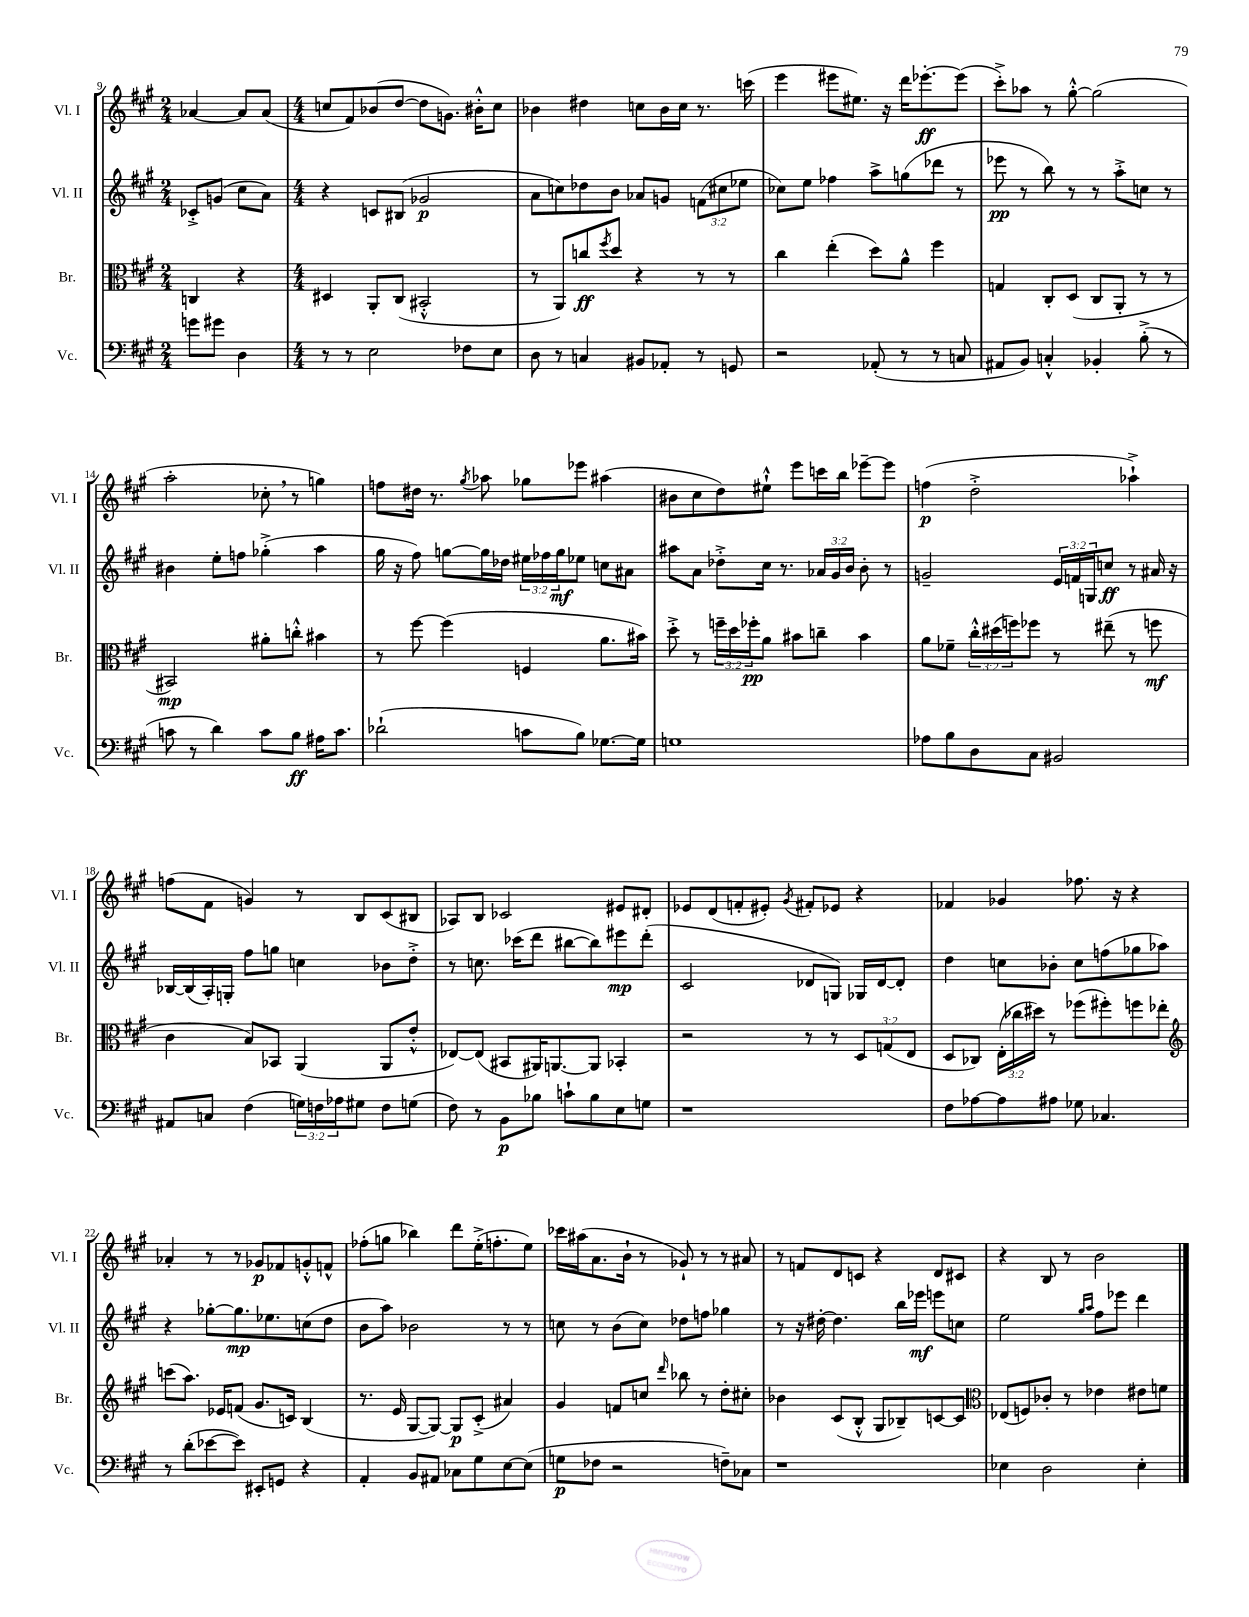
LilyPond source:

<<
\new StaffGroup <<
\new Staff = "s0" \with { instrumentName = "Vl. I" shortInstrumentName = "Vl. I" } {
    \clef treble \key a \major \numericTimeSignature \time 2/4
    aes'4~ aes'8 aes'8( |
    \numericTimeSignature \time 4/4 c''8 fis'8) bes'8( d''8~ d''8 g'8.) bis'16-.-^ c''8 |
    bes'4 dis''4 c''8 bes'16 c''16 r8. c'''16( |
    e'''4 eis'''8 eis''8.) r16 d'''16 ees'''8.~-.\ff ees'''8( |
    cis'''8-.->) aes''8 r8 gis''8~-.-^ gis''2( |
    a''2-. ces''8-. \breathe r8 g''4) |
    f''8 dis''16 r8. \acciaccatura { gis''8 } aes''8 ges''8 ees'''8 ais''4( |
    bis'8 cis''8 d''8) eis''8-!-^ e'''8 c'''16 b''16 ees'''8~-- ees'''8 |
    f''4\p( d''2-.-> aes''4-!->) |
    f''8( fis'8 g'4) r8 b8 cis'8( bis8 |
    aes8) b8 ces'2 eis'8 dis'8-. |
    ees'8 d'8( f'8-. eis'8-.) \acciaccatura { gis'8 } fis'8-. ees'8 r4 |
    fes'4 ges'4 fes''8. r16 r4 |
    aes'4-. r8 r8 ges'8\p fes'8 g'8-.-^ f'8-^ |
    fes''8-.( g''8 bes''4) d'''8 e''16-.->( f''8.-. e''8) |
    ces'''16 ais''16( a'8. b'16-! r8 ges'8-!) r8 r8 ais'8 |
    r8 f'8 d'8 c'8 r4 d'8 cis'8 |
    r4 b8 r8 b'2 \bar "|." |
}
\new Staff = "s1" \with { instrumentName = "Vl. II" shortInstrumentName = "Vl. II" } {
    \clef treble \key a \major \numericTimeSignature \time 2/4 \override Staff.TupletNumber.text = #tuplet-number::calc-fraction-text
    ces'8-.-> g'8( cis''8 a'8) |
    \numericTimeSignature \time 4/4 r4 c'8 bis8( ges'2\p |
    a'8 c''8) des''8 b'8 aes'8 g'8 \tuplet 3/2 { f'8( cis''8 ees''8 } |
    ces''8) e''8 fes''4 a''8-> g''8( des'''8 r8 |
    ees'''8\pp r8 b''8) r8 r8 a''8-.-> c''8 r8 |
    bis'4 e''8-. f''8 ges''4-.->( a''4 |
    gis''16 r16 fis''8) g''8~ g''16 des''16 \tuplet 3/2 { eis''16 fes''16 g''16\mf } ees''8 c''8 ais'8 |
    ais''8 a'8 des''8-.-> cis''16 r8. \tuplet 3/2 { aes'16 gis'16 b'16 } b'8-. r8 |
    g'2-- \tuplet 3/2 { e'16 f'16 g16 } c''8\ff r8 ais'16 r16 |
    bes16~ bes16( a16-.) g16-. fis''8 g''8 c''4 bes'8 d''8-.-> |
    r8 c''8. ces'''16( d'''8 bis''8~ bis''8) eis'''8\mp d'''8-.( |
    cis'2 des'8 g8) ges16 des'16~ des'8-. |
    d''4 c''8 bes'8-. c''8 f''8( ges''8 aes''8) |
    r4 ges''8~-. ges''8.\mp ees''8. c''8( d''8 |
    b'8 a''8) bes'2 r8 r8 |
    c''8 r8 b'8( c''8) des''8 f''8 ges''4 |
    r8 r16 dis''16~-. dis''4. b''16 ees'''16\mf e'''8 c''8 |
    e''2 \grace { gis''16 a''16 } fis''8 ees'''8 d'''4 \bar "|." |
}
\new Staff = "s2" \with { instrumentName = "Br." shortInstrumentName = "Br." } {
    \clef alto \key a \major \numericTimeSignature \time 2/4 \override Staff.TupletNumber.text = #tuplet-number::calc-fraction-text
    c4 r4 |
    \numericTimeSignature \time 4/4 dis4 a,8-. cis8( bis,2-.-^ |
    r8 a,8) c''8\ff \acciaccatura { fis''8 } d''8 r4 r8 r8 |
    cis''4 e''4-.( d''8) a'8-^ fis''4 |
    g4 cis8-. d8( cis8 a,8-. r8 r8 |
    bis,2\mp) ais'8-. c''8-.-^ bis'4 |
    r8 fis''8~ fis''4( f4 a'8. bis'16) |
    d''8-.-> r8 \tuplet 3/2 { f''16-- d''16 fes''16-.\pp } a'8 bis'8 c''8-- bis'4 |
    a'8 fes'8-- \tuplet 3/2 { cis''16-.-^ dis''16( f''16) } fes''8 r8 eis''8--( r8 f''8\mf |
    cis'4 b8) bes,8 a,4( a,8 e'8-.-^ |
    ees8~) ees8( bis,8 ais,16) a,8.~ a,8 bes,4-. |
    r2 r8 r8 \tuplet 3/2 { d8 g8( e8 } |
    d8 ces8) \tuplet 3/2 { e16-.( ces''16 dis''16) } r8 fes''8( fis''8-.) f''8 ees''8-. |
    \clef treble c'''8( a''8.) ees'16 f'8( gis'8. c'16) b4( |
    r8. e'16 gis8~ gis8~) gis8\p cis'8-.->( ais'4) |
    gis'4 f'8 c''8 \grace { d'''16 } bes''8 r8 d''8-. cis''8-. |
    bes'4 cis'8( b8-.-^ gis8 bes8--) c'8~ c'8 |
    \clef alto ees8( f8) ces'8-. r8 ees'4 eis'8 f'8 \bar "|." |
}
\new Staff = "s3" \with { instrumentName = "Vc." shortInstrumentName = "Vc." } {
    \clef bass \key a \major \numericTimeSignature \time 2/4 \override Staff.TupletNumber.text = #tuplet-number::calc-fraction-text
    g'8 gis'8 d4 |
    \numericTimeSignature \time 4/4 r8 r8 e2 fes8 e8 |
    d8 r8 c4 bis,8 aes,8-. r8 g,8 |
    r2 aes,8-.( r8 r8 c8 |
    ais,8 b,8) c4-.-^ bes,4-. b8-.->( r8 |
    c'8 r8 d'4) c'8 b8\ff ais16 c'8. |
    des'2-!( c'8 b8) ges8.~ ges16 |
    g1 |
    aes8 b8 d8 cis8 bis,2 |
    ais,8 c8 fis4( \tuplet 3/2 { g16) f16 aes16 } gis8 f8 g8( |
    fis8) r8 b,8\p bes8 c'8-! bes8 e8 g8 |
    r1 |
    fis8 aes8~ aes8 ais8 ges8 ces4. |
    r8 d'8-.( ees'8~ ees'8) eis,8-. g,8 r4 |
    a,4-. b,8 ais,8 ces8 gis8 e8~ e8( |
    g8\p fes8 r2 f8--) ces8 |
    r1 |
    ees4 d2 ees4-. \bar "|." |
}
>>
>>
\layout { \context { \Score currentBarNumber = #9 } }
